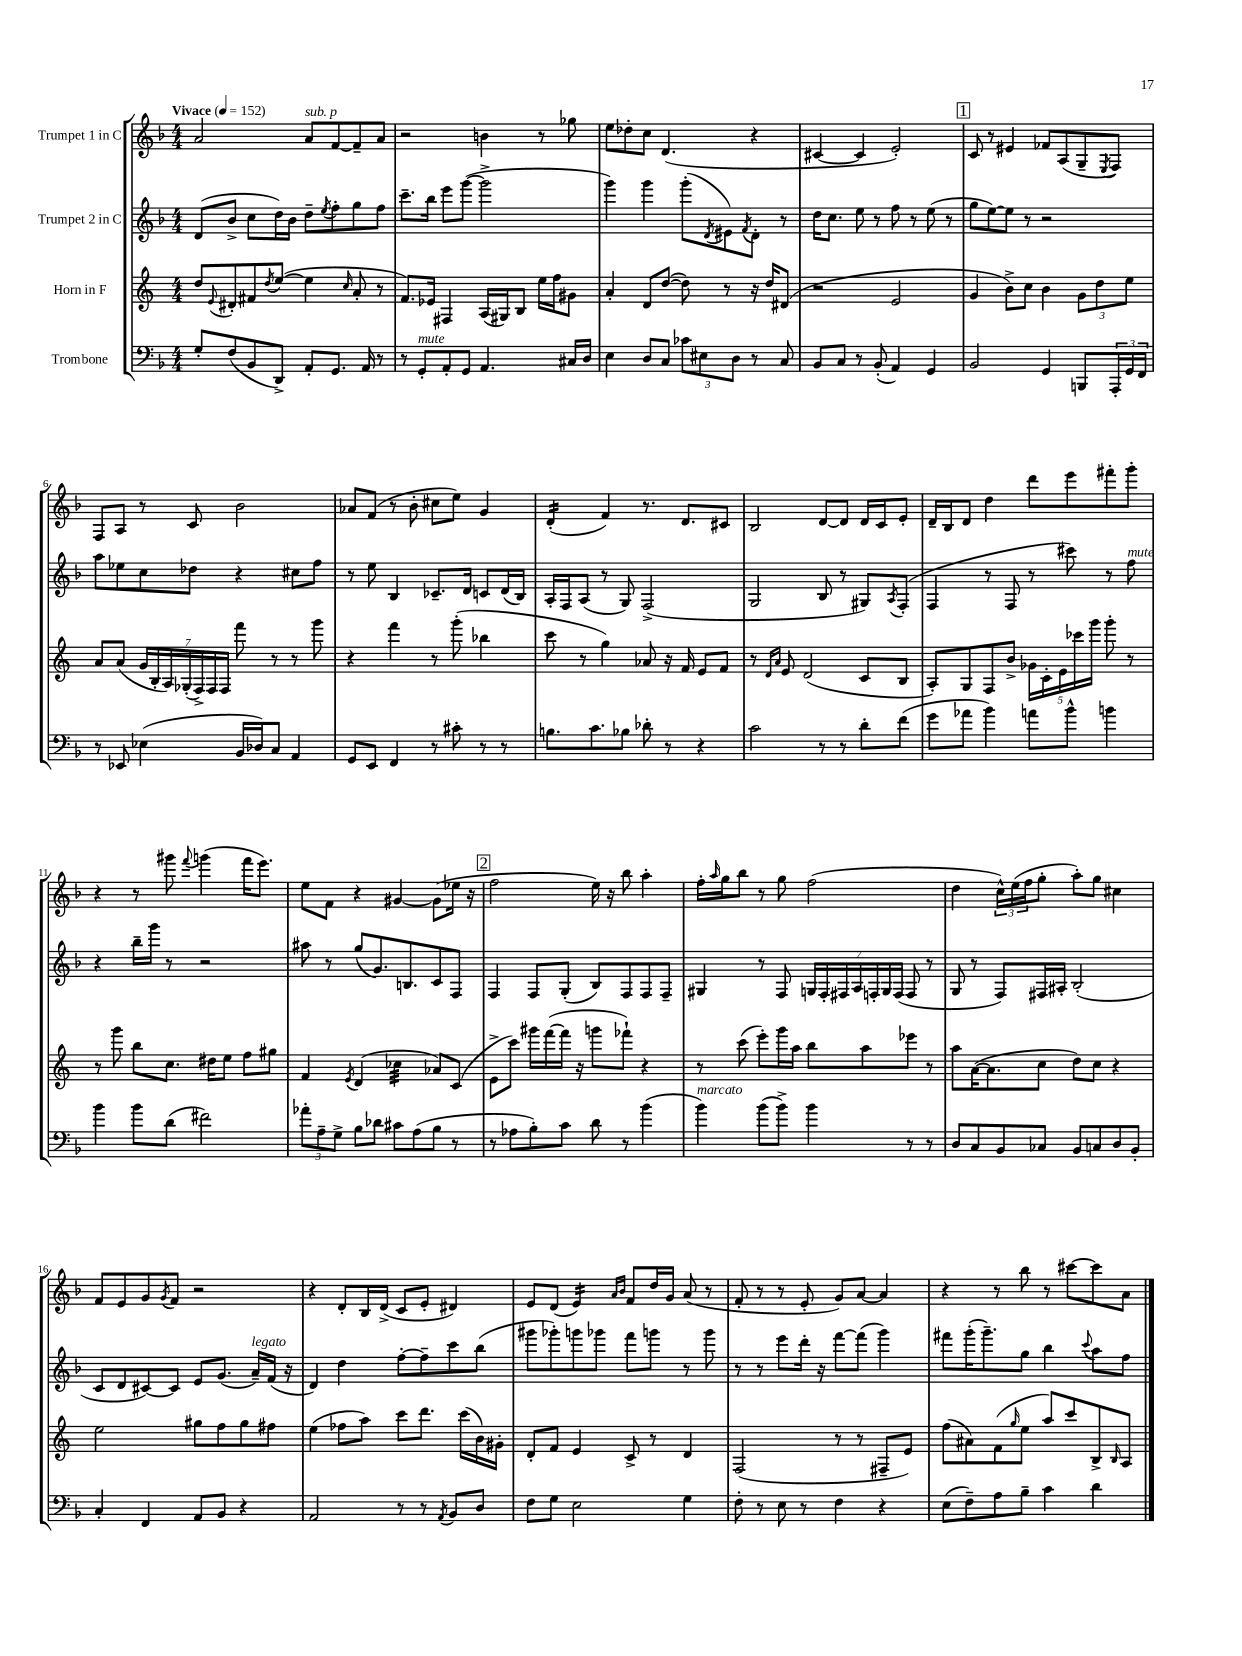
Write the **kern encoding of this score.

**kern	**kern	**kern	**kern
*staff4	*staff3	*staff2	*staff1
*clefF4	*clefG2	*clefG2	*clefG2
*k[b-]	*k[]	*k[b-]	*k[b-]
*M4/4	*M4/4	*M4/4	*M4/4
*MM152	*MM152	*MM152	*MM152
8G'	8dd	(8d	2a
.	8qqe	.	.
(8F	8d#'	8b-^	.
8BB-	8f#	8cc	.
.	8qdd	.	.
8DD^)	([8ee	16dd)	.
.	.	16b-	.
8AA'	4ee]	8dd~	8a
.	.	8qee	.
8.GG	.	8ff'	[8f
.	16qqcc	.	.
.	8a'	8gg	8f~]
16AA	.	.	.
8r	8r	8ff	8a
=	=	=	=
8r	8.f)	8.ccc~	2r
8GG'	.	.	.
.	16e-	16bb-	.
8AA'	4F#	8eee	.
8GG	.	([8ggg	.
4.AA	(16A	2ggg^]	4b
.	16G#)	.	.
.	8B	.	.
.	16ee	.	8r
.	16ff	.	.
16C#	8g#	.	8gg-
16D	.	.	.
=	=	=	=
4E	4a'	4ggg)	8ee
.	.	.	8dd-'
8D	8d	4ggg	8cc
8C	([8dd	.	(4.d
12c-	8dd])	(8ggg'	.
12E#	.	.	.
.	.	8qd	.
.	8r	8e#)	.
12D	.	.	.
.	.	8qf	.
8r	16r	8d'	4r
.	16dd	.	.
8C	(8d#	8r	.
=	=	=	=
8BB-	2r	16dd	[4c#
.	.	8.cc	.
8C	.	.	.
8r	.	8ee	4c#]
(8BB-'	.	8r	.
4AA)	2e	8ff	2e')
.	.	8r	.
4GG	.	(8ee	.
.	.	8r	.
=	=	=	=
2BB-	4g	8gg	8c
.	.	[8ee)	8r
.	8b^)	8ee]	4e#
.	8cc	8r	.
4GG	4b	2r	8f-
.	.	.	(8A
8BBB	12g	.	8G~
.	12dd	.	.
.	.	.	8qE
24AAA'	.	.	8F)
24GG	12ee	.	.
24FF	.	.	.
=	=	=	=
8r	8a	8aa	8F
8EE-	(8a	8ee-	8A
(4E-	28g	8cc	8r
.	28B'	.	.
.	28A)	.	.
.	(28G-'	.	.
.	.	8dd-	8c
.	28F^)	.	.
.	28F	.	.
.	28F	.	.
16BB-	8fff	4r	2b-
16D-)	.	.	.
8C	8r	.	.
4AA	8r	8cc#	.
.	8ggg	8ff	.
=	=	=	=
8GG	4r	8r	8a-
8EE	.	8ee	(8f
4FF	4fff	4B-	8r
.	.	.	8b-'
8r	8r	8.c-~	8cc#
8c#'	(8ggg'	.	8ee)
.	.	16d	.
8r	4bb-	8c	4g
8r	.	(16d	.
.	.	16B-)	.
=	=	=	=
8.B	8ccc	16A'	(4d'
.	.	16F	.
.	8r	(8A	.
8.c	.	.	.
.	4gg)	8r	4f)
8B-	.	8G)	.
8d-'	8a-	(2F^	8.r
8r	16r	.	.
.	16f	.	8.d
4r	8e	.	.
.	8f	.	8c#
=	=	=	=
2c	8r	2G	2B-
.	16qqd	.	.
.	16qqa	.	.
.	8e	.	.
.	(2d	.	.
8r	.	8B-	[8d
8r	.	8r	8d]
8d'	8c	8G#)	16d
.	.	.	16c
.	.	8qA	.
(8f	8B	(8F'	8e'
=	=	=	=
8g	8A')	4F	16d~
.	.	.	16B-
8a-	8G	.	8d
4b-)	8F	8r	4dd
.	8b^	8F	.
8a	20g-	8r	8ddd
.	20c'	.	.
.	20e	.	.
8b-^^	.	8ccc#)	8eee
.	20ccc-	.	.
.	20ggg	.	.
4b	8ggg'	8r	8fff#'
.	8r	8ff	8ggg'
=	=	=	=
4b-	8r	4r	4r
.	8ggg	.	.
8b-	8bb	16bb-~	8r
.	.	16ggg	.
(8d	8.cc	8r	8ggg#
.	.	.	8qqfff
2f#)	.	2r	(4ggg
.	16dd#	.	.
.	8ee	.	.
.	8ff	.	16fff
.	.	.	8.eee)
.	8gg#	.	.
=	=	=	=
12a-'	4f	8aa#	8ee
12A~	.	.	.
.	.	8r	8f
12G^	.	.	.
.	8qe	.	.
8B-	(4d	(8gg	4r
8d-	.	8.g)	.
8c#	4cc-	.	[4g#
.	.	8.B	.
(8A	.	.	.
8B-	8a-)	8c	(8g#]
8r	(8c	8F	16ee-
.	.	.	16r
=	=	=	=
8r	8e^	4F	2ff
8A-	8ccc)	.	.
8B-')	16ggg#	8F	.
.	([16fff	.	.
8c	16fff]	(8G'	.
.	16r	.	.
8d	8ggg	8B-)	16ee)
.	.	.	16r
8r	8fff-`)	8F	8bb-
(4b-	4r	8F	4aa'
.	.	8F~	.
=	=	=	=
4b-)	8r	4G#	16ff'
.	.	.	16qqaa
.	.	.	16gg
.	(8ccc	.	8bb-
(8b-	8eee')	8r	8r
8b-^)	16ggg	8F	8gg
.	16aa	.	.
4b-	8bb	28G	(2ff
.	.	28F'	.
.	.	28F#	.
.	.	28A	.
.	8aa	.	.
.	.	28F'	.
.	.	28G	.
.	.	(28F	.
8r	8eee-	8F	.
8r	8r	8r	.
=	=	=	=
8D	8aa	8G	4dd
8C	([16a	8r	.
.	8.a]	.	.
8BB-	.	8F)	24cc^^)
.	.	.	(24ee
.	.	.	24ff
8C-	8cc	16F#	8gg'
.	.	16A#'	.
8BB-	8dd)	(2B-'	8aa')
8C	8cc	.	8gg
8D	4r	.	4cc#
8BB-'	.	.	.
=	=	=	=
4C'	2ee	8c	8f
.	.	8d	8e
4FF	.	[8c#)	8g
.	.	.	8qg
.	.	8c#]	8f
8AA	8gg#	8e	2r
8BB-	8ff	(8.g	.
4r	8gg#	.	.
.	.	16a~)	.
.	8ff#	(16f	.
.	.	16r	.
=	=	=	=
2AA	(4ee	4d)	4r
.	8ff-	4dd	8d'
.	8aa)	.	16B-
.	.	.	(16d^
8r	8ccc	[8ff'	8c
8r	8.ddd	8ff~]	8e'
8qAA	.	.	.
8BB-	.	8ccc	4d#)
.	(16ccc	.	.
8D	16b)	(8bb-	.
.	16g#'	.	.
=	=	=	=
8F	8d'	8ggg#	8e
8G	8f	8ggg-')	(8d
2E	4e	8ggg	4e)
.	.	8ggg-	.
.	.	.	16qqa
.	.	.	16qqb-
.	8c^	8fff	8f
.	8r	8ggg	16dd
.	.	.	16g
4G	4d	8r	(8a
.	.	8ggg	8r
=	=	=	=
8F'	(2F	8r	8f'
8r	.	8r	8r
8E	.	8eee	8r
8r	.	16ddd'	8e'
.	.	16r	.
4F	8r	[8fff	8g)
.	8r	(8fff]	[8a
4r	8F#~	4ggg)	4a]
.	8e)	.	.
=	=	=	=
(8E	(8ff	8fff#	4r
8F~)	8a#)	(16ggg'	.
.	.	8.ggg~)	.
8A	(8f	.	8r
.	16qqgg	.	.
8B-~	8ee	8gg	8bb-
4c	8aa)	4bb-	8r
.	8ccc	.	[8ccc#
.	.	8qqccc	.
4d	8B^	8aa	8ccc#]
.	16qqB	.	.
.	8A	8ff	8a
==	==	==	==
*-	*-	*-	*-
